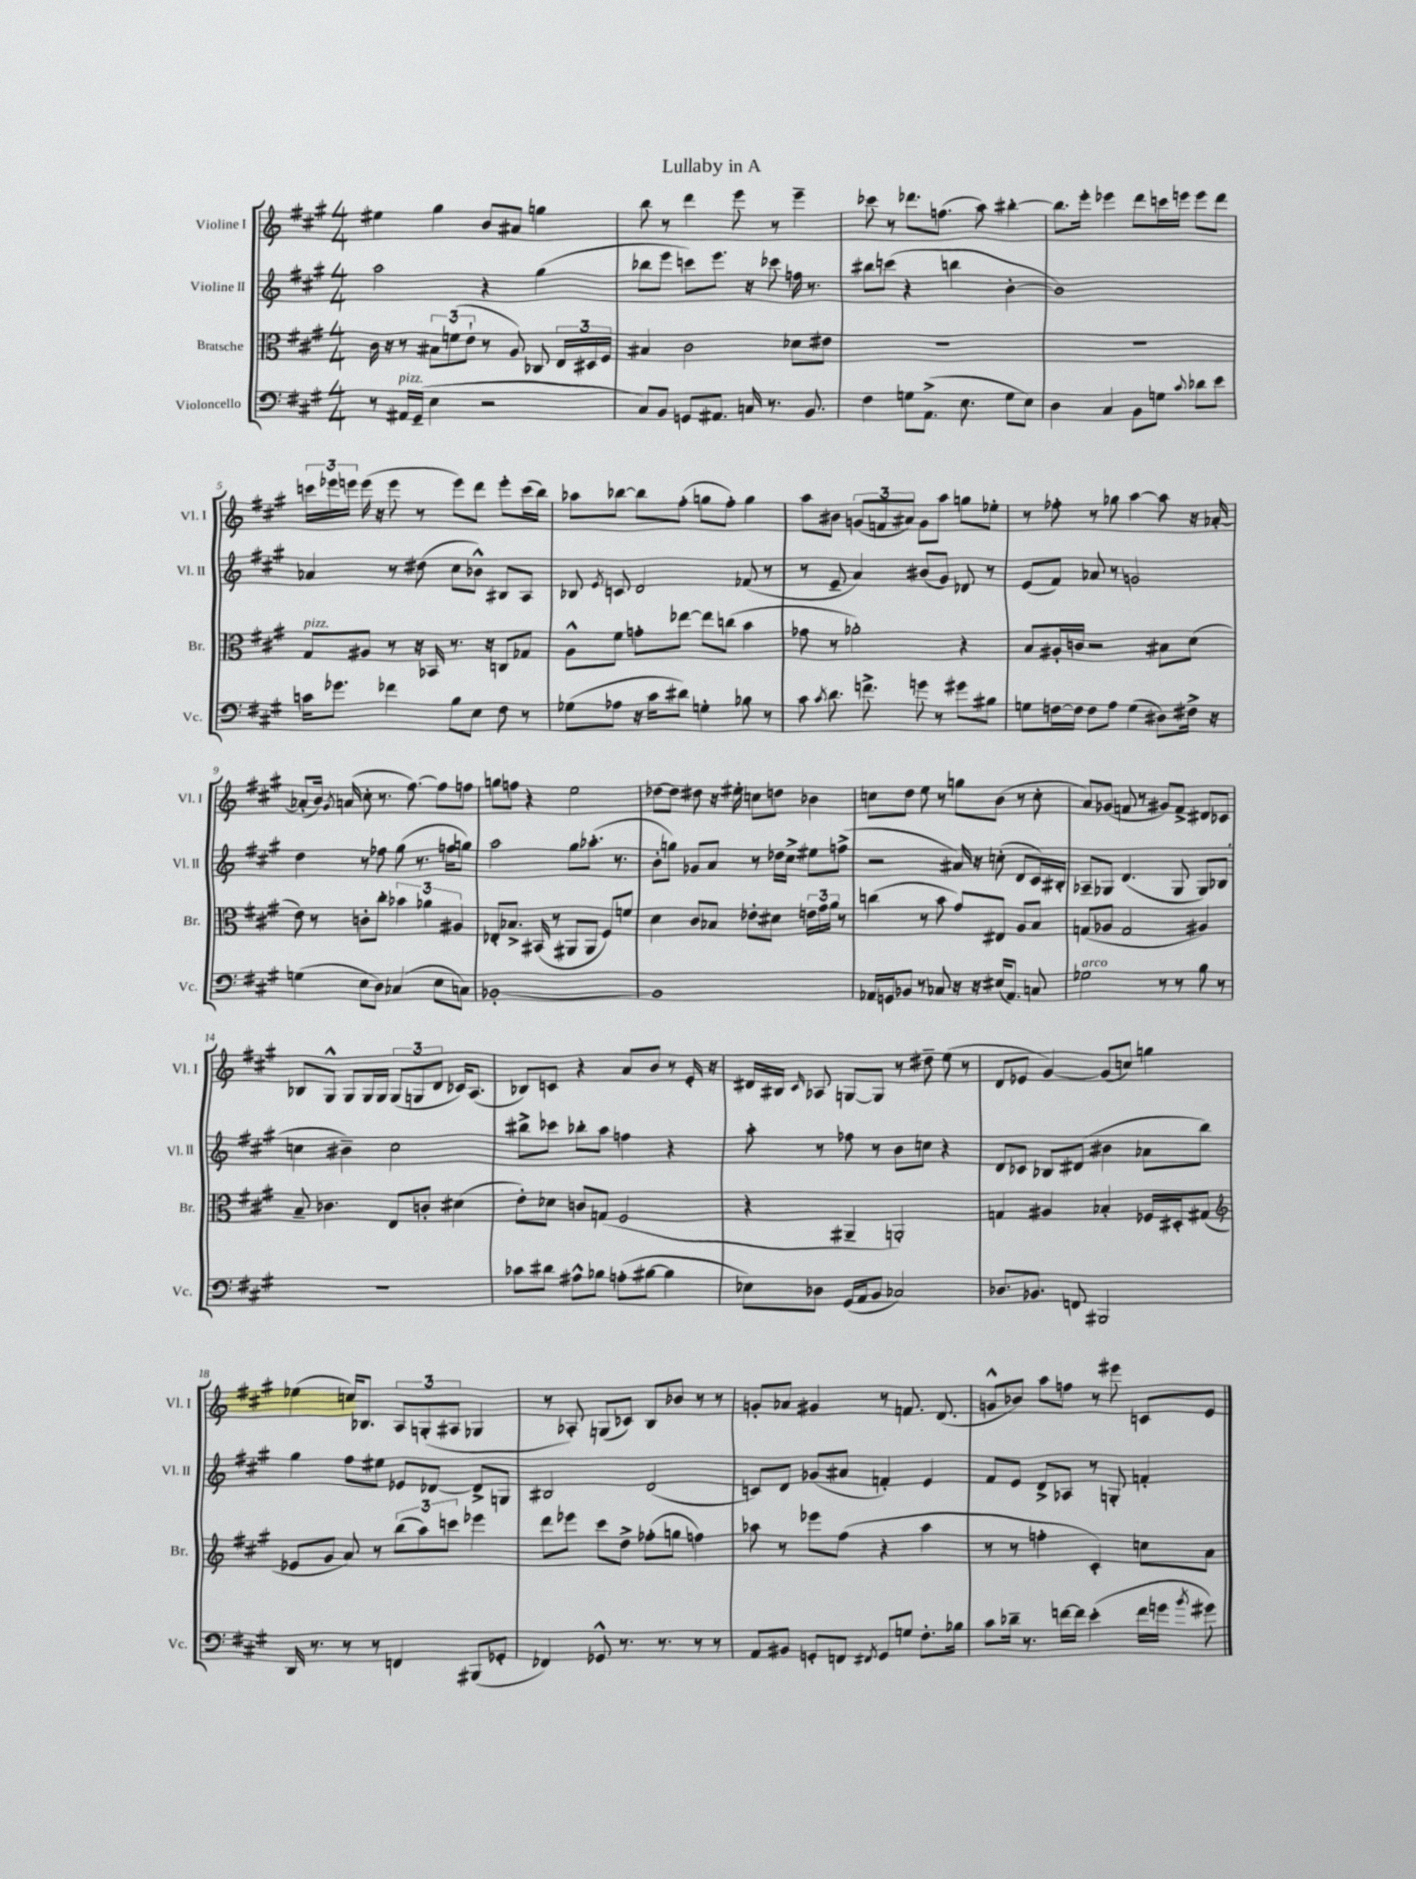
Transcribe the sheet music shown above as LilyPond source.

\header { title = "Lullaby in A" }
<<
\new StaffGroup <<
\new Staff = "s0" \with { instrumentName = "Violine I" shortInstrumentName = "Vl. I" } {
    \clef treble \key a \major \numericTimeSignature \time 4/4
    \autoBeamOff eis''4 gis''4 b'8[ ais'8] g''4 |
    b''8 r8 d'''4 e'''8 r8 e'''4-- |
    ces'''8 r8 des'''8.[ f''8.]( a''8) bis''4~-. |
    bis''8.[ e'''16]-. ees'''4 d'''8[ c'''16 e'''16] e'''8[ d'''8] |
    \tuplet 3/2 { c'''16[ ees'''16 e'''16] } e'''16( r16 e'''8 r8 e'''8[) d'''8] e'''8[-. c'''16( b''16]) |
    aes''8[ bes''8]~ bes''8[ fis''8]-.( g''8[ fis''8]-.) g''4 |
    a''8[ bis'8] \tuplet 3/2 { g'8[( f'8 ais'8]) } g'8[ a''8] g''8[ ees''8]-. |
    r8 fes''8-. r8 ges''8 a''4~ a''8 r16 aes'16~-. |
    aes'8[-.( b'16]) \acciaccatura { gis'8 } a'16( cis''8-. r8. fis''8.~) fis''8[ f''8] |
    g''8[ f''8] r4 e''2 |
    des''8[~ des''8] dis''8 r16 eis''16-. c''8[ d''8] bes'4 |
    c''8[ d''8] e''8 r8 g''8[ b'8]( r8 c''8-. |
    a'8[) ges'8]( f'8 r8 gis'8[) f'8]-> dis'8[ ces'8] |
    bes8[ gis8]-^ gis8[ gis16 gis16] \tuplet 3/2 { gis8[( g8 d'8] } ces'16[) a8.]( |
    bes8[) c'8] r4 a'8[ b'8] r8 e'16-. r16 |
    dis'16[ bis16] \grace { cis'16 } aes8 g8[~ g8] r8 dis''8-- e''8( r8 |
    d'8[ ees'8] gis'4~) gis'8[( c''8]) g''4 |
    ees''4( c''16[) bes8.] \tuplet 3/2 { a8[ g8-.( ais8] } ges4 |
    r8 aes8-.) g8[( ces'8]) b8[ bes'8] r8 r8 |
    g'8[-. aes'8] gis'4 r8 f'8. d'8.( |
    g'8[-^ bes'8]) a''8[ f''8] r8 eis'''8 c'8[ e'8] \bar "|." |
}
\new Staff = "s1" \with { instrumentName = "Violine II" shortInstrumentName = "Vl. II" } {
    \clef treble \key a \major \numericTimeSignature \time 4/4
    \autoBeamOff a''2 r4 gis''4( |
    bes''8[ e'''8] c'''8[) e'''8.] r16 ces'''8 f''16 r8. |
    bis''8[ c'''8]( r4 b''4 b'4~-. |
    b'1) |
    aes'4 r8 dis''8( cis''8[ bes'8]-^) bis8[ a8] |
    bes8 \acciaccatura { e'8 } c'8 d'2 fes'8( r8 |
    r8 e'8-- a'4) bis'8[( gis'8]) des'8 r8 |
    e'8[( fis'8]) aes'8 r8 g'2 |
    d''4 r8 fes''8 gis''8( r8. f''16[ g''8]) |
    a''2 gis''8[ aes''8.]-.( r8. |
    b'8[-. g''8]) ges'8[ a'8] r8 des''16[ cis''16]-> eis''8[ f''8]->( |
    r2 ais'16) r16 c''8-.( d'8[ cis'16) bis16]-. |
    aes8[-- ges8] d'4.( ges8 ges8[) bes8]( |
    c''4 bis'4--) c''2 |
    bis''8[-> ces'''8] bes''8[-. a''8] f''4 r4 |
    a''8-. r8 fes''8 r8 b'8[ c''8] r4 |
    d'8[ ces'8] bes8[ dis'8]( bis'4 aes'8[ b''8]) |
    gis''4 fis''8[ eis''8] ees'8[ des'8]~ des'8[-> g8] |
    bis2 d'2( |
    c'8[) d'8] ges'8[( ais'8] f'4-.) e'4 |
    fis'8[ e'8] d'8[-> aes8] r8 g8-. f'4-. \bar "|." |
}
\new Staff = "s2" \with { instrumentName = "Bratsche" shortInstrumentName = "Br." } {
    \clef alto \key a \major \numericTimeSignature \time 4/4
    \autoBeamOff cis'16 r16 r8 \tuplet 3/2 { bis8[ f'8( e'8]-! } r8 a8) ces8 \tuplet 3/2 { e16[ dis16 fis16] } |
    bis4 cis'2 des'8[ eis'8] |
    R1 |
    R1 |
    gis8[^\markup { \italic "pizz." } ais8] r8 r16 bes,16 r8. r16 c8[ ges8] |
    a8[-^ fis'8] g'8[-. ees''8]~ ees''8[ c''8]( b'4 |
    ges'8 r8 aes'2-.) r4 |
    b8[ ais16-. c'16] r2 bis8[ d'8]( |
    e'8) r8 c'8[-. cis''8]-. \tuplet 3/2 { bes'4 aes'4 ais4 } |
    ees8[-. bes8.]-> bis,16( r8 ais,8[ ais,8] fis8[) f'8] |
    d'4 cis'8[ bes8] ees'8[-. dis'8] \tuplet 3/2 { e'16[ gis'16 a'16] } r8 |
    c''4( r8 b'8 gis'8[) eis8] a8[ b8] |
    g8[( aes8] g2 ais4) |
    b8-- ces'4. e8[ c'8]-. dis'4( |
    e'8[-.) des'8] c'8[ g8]( fis2 |
    r4 ais,4-- a,2-.) |
    g4 ais4 bes4-. fes16[ dis16-. gis8]( |
    \clef treble ees'8[ gis'8] a'8) r8 \tuplet 3/2 { b''8[( a''8) c'''8] } ees'''4 |
    d'''8[ ees'''8] cis'''8[ d''8]-> fes''8[-.( g''8] f''4) |
    aes''8 r8 ees'''8[ fis''8]( r4 aes''4 |
    r8 r8 f''4-. cis'4-.) c''8[ a'8] \bar "|." |
}
\new Staff = "s3" \with { instrumentName = "Violoncello" shortInstrumentName = "Vc." } {
    \clef bass \key a \major \numericTimeSignature \time 4/4
    \autoBeamOff r8 ais,16[^\markup { \italic "pizz." } gis,16]--( e4 r2 |
    cis8[) b,8] g,8[ ais,8.] c16 r8. b,8. |
    fis4 g8[ a,8.]->( e8. g8[ e8]) |
    d4 cis4 b,8[ g8] \appoggiatura { cis'8 } des'8[ e'8] |
    c'16[ ges'8.] fes'4 b8[ e8] fis8 r8 |
    ges8[( aes8] r16 cis'16[ dis'8]) g4-. bes8 r8 |
    cis'8 \acciaccatura { cis'8 } d'8. f'8.-> g'8 r8 gis'8[ bis8] |
    g8[ f16~ f16] f8[ a8] g4( dis8[) fis16]-> r16 |
    g4( e8[ d8]) ces4( e8[ c8]) |
    bes,1~-. |
    bes,1 |
    aes,16[ g,16 bes,8] r8 ces8 r16 r16 eis16[( aes,8.]) c8 |
    ges2^\markup { \italic "arco" } r8 r8 b8 r8 |
    r1 |
    ces'8[ dis'8] ais8[-^ bes8] a8[-.( bis8]~ bis4 |
    ees8[) des8] gis,16[( a,16 b,8] ces2) |
    des8.[ bes,8.] f,8 bis,,2 |
    d,16 r8. r8 r8 f,4 bis,,8[( ges,8]-. |
    fes,4) ges,8-^ r8. r8. r8 r8 |
    a,8[ bis,8] g,8[-. f,8] \acciaccatura { fis,8 } g,8[ g8] fis8.[-. bes16] |
    cis'8[ des'16]-- r8. f'16[~ f'16] e'4-.( f'16[ g'16] \acciaccatura { b'8 } gis'8) \bar "|." |
}
>>
>>
